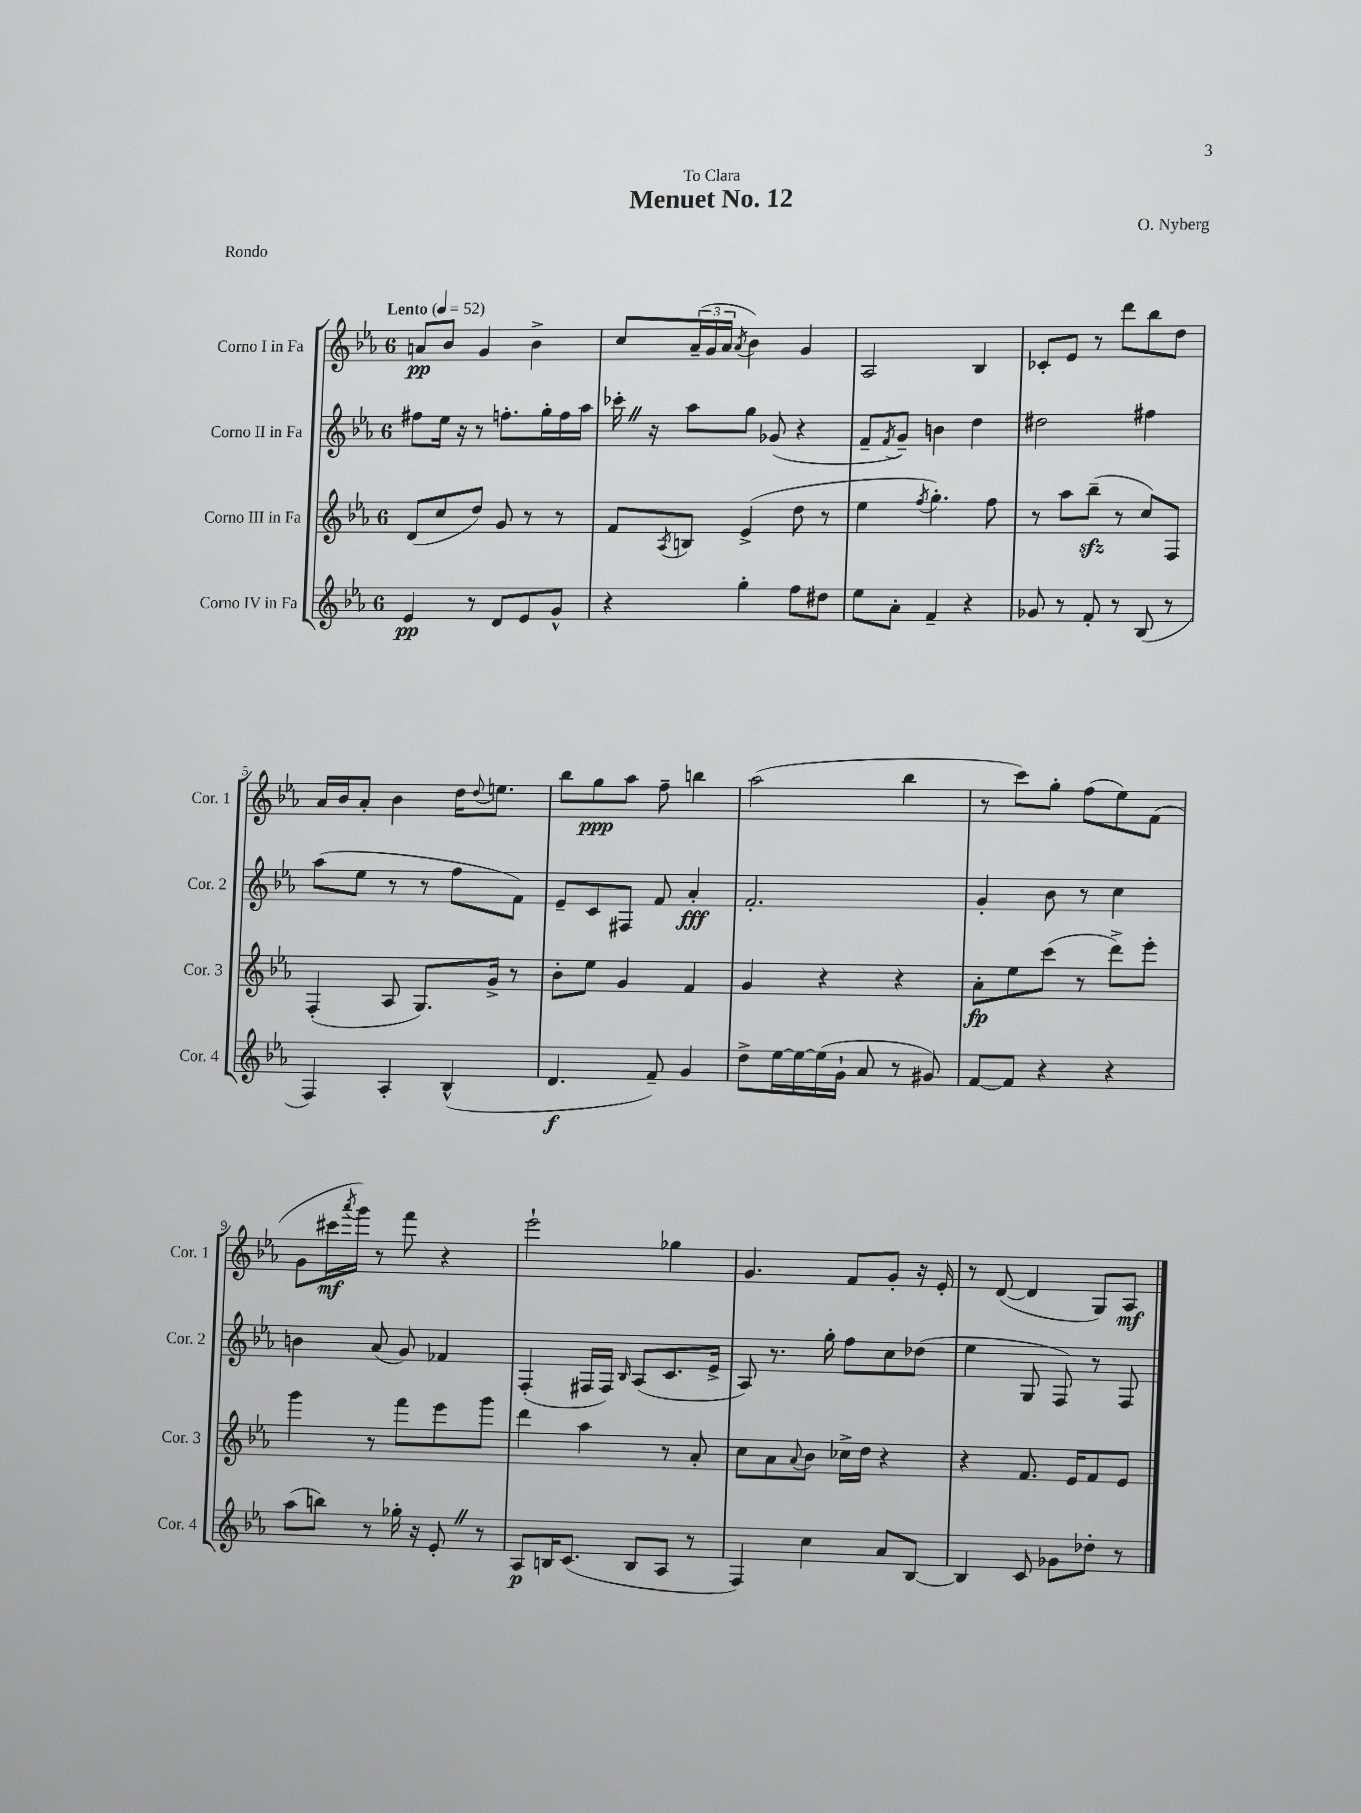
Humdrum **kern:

**kern	**dynam	**kern	**dynam	**kern	**dynam	**kern	**dynam
*part4	*part4	*part3	*part3	*part2	*part2	*part1	*part1
*staff4	*staff4	*staff3	*staff3	*staff2	*staff2	*staff1	*staff1
*I"Corno IV in Fa	*	*I"Corno III in Fa	*	*I"Corno II in Fa	*	*I"Corno I in Fa	*
*I'Cor. 4	*	*I'Cor. 3	*	*I'Cor. 2	*	*I'Cor. 1	*
*clefG2	*	*clefG2	*	*clefG2	*	*clefG2	*
*k[b-e-a-]	*	*k[b-e-a-]	*	*k[b-e-a-]	*	*k[b-e-a-]	*
*M6/8	*	*M6/8	*	*M6/8	*	*M6/8	*
*MM52	*	*MM52	*	*MM52	*	*MM52	*
=1	=1	=1	=1	=1	=1	=1	=1
!	!	!	!	!	!	!LO:TX:a:B:t=Lento	!
4e-/	pp	(8d/L	.	8ff#X\L	.	8an/L	pp
.	.	8cc/	.	16ee-\Jk	.	8b-/J	.
.	.	.	.	16r	.	.	.
8r	.	8dd/J)	.	8r	.	4g/	.
8d/L	.	8g/	.	8.ffn'\L	.	.	.
8e-/	.	8r	.	.	.	4b-^\	.
.	.	.	.	16gg'\L	.	.	.
8g^^/J	.	8r	.	16ff\	.	.	.
.	.	.	.	16aa-\JJ	.	.	.
=2	=2	=2	=2	=2	=2	=2	=2
4r	.	8f/L	.	16ccc-X'Z\	.	8cc/L	.
.	.	.	.	16r	.	.	.
.	.	8qA-/	.	.	.	.	.
.	.	8Bn/J	.	8aa-\L	.	(24a-~/L	.
.	.	.	.	.	.	24g/	.
.	.	.	.	.	.	24a-/JJ	.
.	.	.	.	.	.	8qa-/	.
4gg'\	.	(4e-^/	.	8gg\J	.	4b-\)	.
.	.	.	.	(8g-X/	.	.	.
8ff\L	.	8dd\	.	4r	.	4g/	.
8dd#X\J	.	8r	.	.	.	.	.
=3	=3	=3	=3	=3	=3	=3	=3
8ee-\L	.	4ee-\	.	8f~/L	.	2A-/	.
.	.	.	.	8qf/	.	.	.
8a-'\J	.	.	.	8g~/J)	.	.	.
.	.	8qff/	.	.	.	.	.
4f~/	.	4.gg'\)	.	4bn\	.	.	.
4r	.	.	.	4dd\	.	4B-/	.
.	.	8ff\	.	.	.	.	.
=4	=4	=4	=4	=4	=4	=4	=4
8g-X/	.	8r	.	2dd#X\	.	8c-X'/L	.
8r	.	8aa-\L	.	.	.	8e-/J	.
8f'/	.	(8bb-zz~\J	.	.	.	8r	.
8r	.	8r	.	.	.	8ddd\L	.
(8B-/	.	8cc/L)	.	4ff#X\	.	8bb-\	.
8r	.	8F/J	.	.	.	8dd\J	.
!!LO:LB:g=z
=5	=5	=5	=5	=5	=5	=5	=5
4F/)	.	(4F'/	.	(8aa-\L	.	16a-/LL	.
.	.	.	.	.	.	16b-/J	.
.	.	.	.	8ee-\J	.	8a-'/J	.
4A-'/	.	8A-/	.	8r	.	4b-\	.
.	.	8.G/L)	.	8r	.	.	.
(4B-^^/	.	.	.	8ff\L	.	16dd\KL	.
.	.	.	.	.	.	8qqdd/	.
.	.	16g^/Jk	.	.	.	8.een\J	.
.	.	8r	.	8f\J)	.	.	.
=6	=6	=6	=6	=6	=6	=6	=6
4.d/	f	8b-'\L	.	8e-~/L	.	8bb-\L	.
.	.	8ee-\J	.	8c/	.	8gg\	ppp
.	.	4g/	.	8F#X/J	.	8aa-\J	.
8f~/)	.	.	.	8f/	.	8ff~\	.
4g/	.	4f/	.	4a-'/	fff	4bbn\	.
=7	=7	=7	=7	=7	=7	=7	=7
8dd^\L	.	4g/	.	2.f'/	.	(2aa-\	.
[16ee-\L	.	.	.	.	.	.	.
16ee-\_	.	.	.	.	.	.	.
(16ee-\]	.	4r	.	.	.	.	.
16g`\JJ	.	.	.	.	.	.	.
8a-/	.	.	.	.	.	.	.
8r	.	4r	.	.	.	4bb-\	.
8g#X/)	.	.	.	.	.	.	.
=8	=8	=8	=8	=8	=8	=8	=8
[8f/L	.	8a-'\L	fp	4g'/	.	8r	.
8f/J]	.	8ee-\	.	.	.	8ccc\L)	.
4r	.	(8ccc\J	.	8b-\	.	8gg'\J	.
.	.	8r	.	8r	.	(8ff\L	.
4r	.	8ddd^\L)	.	4cc\	.	8ee-\)	.
.	.	8eee-'\J	.	.	.	(8f\J	.
!!LO:LB:g=z
=9	=9	=9	=9	=9	=9	=9	=9
(8aa-\L	.	4ggg\	.	4bn\	.	8g\L	.
8bbn\J)	.	.	.	.	.	16ccc#X\L	mf
.	.	.	.	.	.	8qaaa-/	.
.	.	.	.	.	.	16ggg\JJ)	.
8r	.	8r	.	(8a-/	.	8r	.
16gg-X'\	.	8fff\L	.	8g/)	.	8fff\	.
16r	.	.	.	.	.	.	.
8e-'Z/	.	8eee-\	.	4f-X/	.	4r	.
8r	.	8ggg\J	.	.	.	.	.
=10	=10	=10	=10	=10	=10	=10	=10
8A-/L	p	4ddd\	.	(4F'/	.	2eee-`\	.
16Bn/K	.	.	.	.	.	.	.
(8.c/J	.	.	.	.	.	.	.
.	.	4aa-\	.	16F#X/LL	.	.	.
.	.	.	.	16F#/JJ)	.	.	.
.	.	.	.	16qqB-/	.	.	.
8B/L	.	.	.	(8A-/L	.	.	.
8A-/J	.	8r	.	8.c/	.	4gg-X\	.
8r	.	8a-'/	.	.	.	.	.
.	.	.	.	16e-^/Jk	.	.	.
=11	=11	=11	=11	=11	=11	=11	=11
4F/)	.	8cc\L	.	8A-/)	.	4.g/	.
.	.	8a-\	.	8.r	.	.	.
.	.	8qqa-/	.	.	.	.	.
4cc\	.	8b-\J	.	.	.	.	.
.	.	.	.	16gg'\	.	.	.
.	.	16cc-X^\LL	.	8ff\L	.	8f/L	.
.	.	16dd\JJ	.	.	.	.	.
8a-/L	.	4r	.	8cc\	.	8g'/J	.
[8B-/J	.	.	.	(8dd-X\J	.	16r	.
.	.	.	.	.	.	16e-'/	.
=12	=12	=12	=12	=12	=12	=12	=12
4B-/]	.	4r	.	4ee-\	.	8r	.
.	.	.	.	.	.	([8d/	.
8c/	.	8.f/	.	8G/	.	4d/]	.
8g-X\L	.	.	.	8F/)	.	.	.
.	.	16e-/KL	.	.	.	.	.
8dd-X'\J	.	8f/	.	8r	.	8G/L)	.
8r	.	8e-/J	.	8F/	.	8A-/J	mf
==	==	==	==	==	==	==	==
*-	*-	*-	*-	*-	*-	*-	*-
